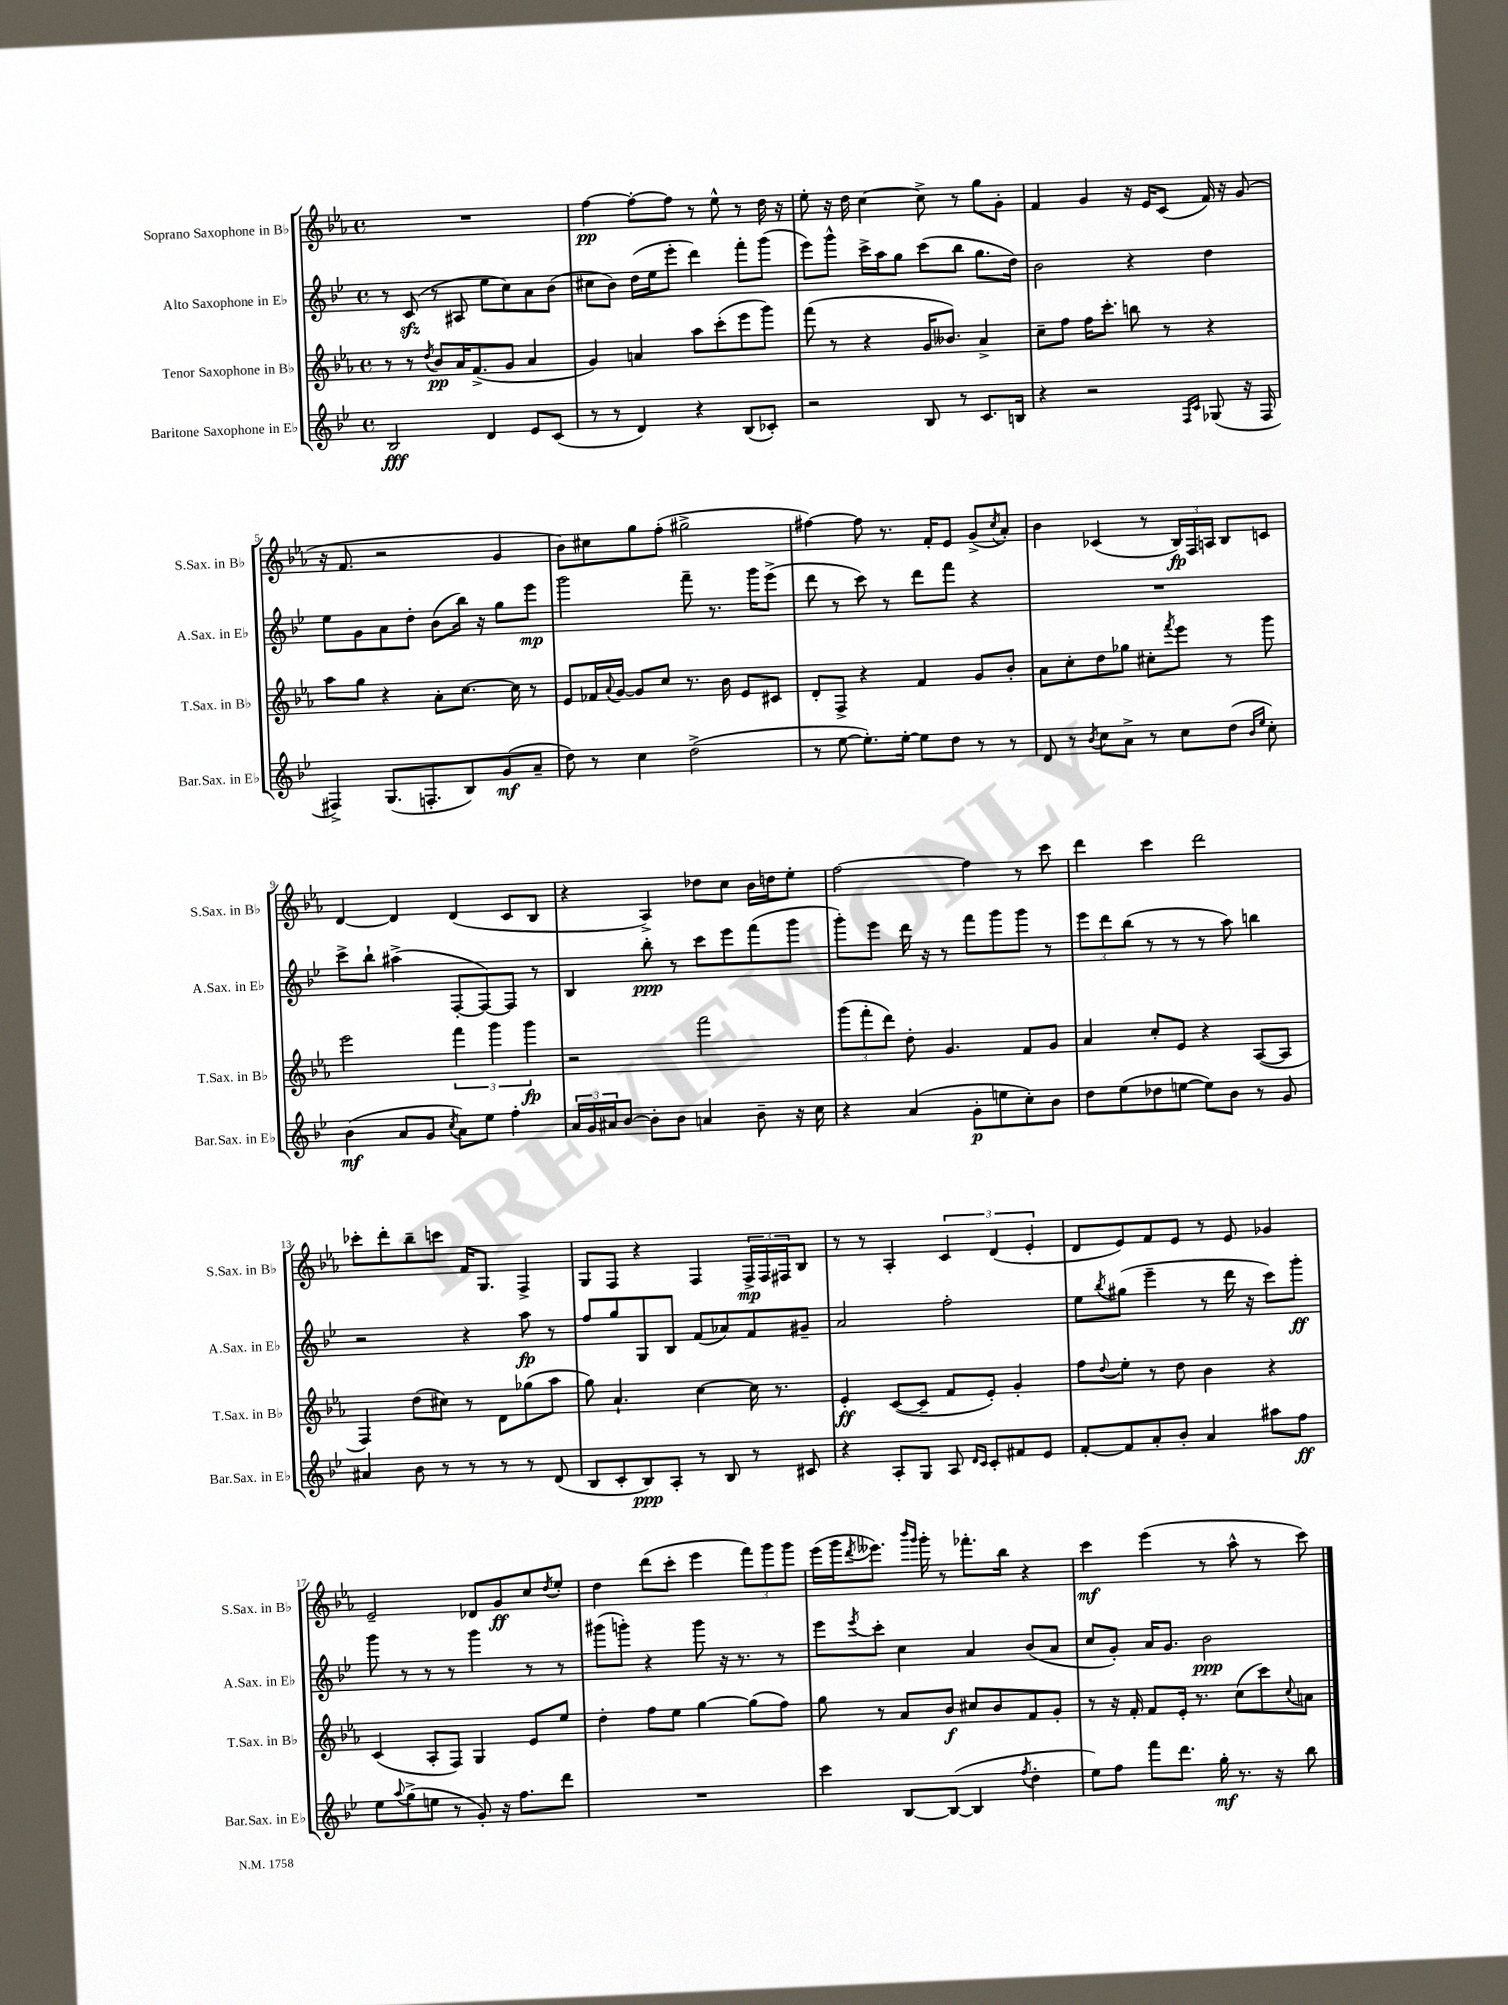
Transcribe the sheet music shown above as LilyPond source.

<<
\new StaffGroup <<
\new Staff = "s0" \with { instrumentName = "Soprano Saxophone in Bb" shortInstrumentName = "S.Sax. in Bb" } {
    \clef treble \key ees \major \defaultTimeSignature \time 4/4
    R1 |
    f''4~\pp f''8~-. f''8 r8 ees''8-^ r8 d''16 r16 |
    ees''8-. r16 d''16 c''4~ c''8-> r8 g''8 g'8-. |
    f'4 g'4 r16 ees'16 c'8( f'16) r16 g'8( |
    r16 f'8. r2 g'4 |
    bes'8) cis''8 g''8 f''8-.( gis''2-> |
    fis''4~) fis''8 r8. f'16-. ees'8 g'8->( \acciaccatura { c''8 } aes'8-.) |
    bes'4 ces'4( r8 \tuplet 3/2 { bes16\fp) f16 a16 } bes8 c'8 |
    d'4~ d'4 d'4( c'8 bes8 |
    r4 aes4->) des''8 c''8 bes'16 d''16 ees''8-. |
    f''2~ f''4 r8 c'''8 |
    d'''4 c'''4 d'''2 |
    ces'''8-. d'''8-. bes''8-- c'''8 f'16 g8. f4-> |
    g8 f8 r4 f4 \tuplet 3/2 { f16->\mp f16 fis16 } bes8 |
    r8 r8 aes4-. \tuplet 3/2 { c'4 d'4( ees'4-. } |
    d'8 ees'8) f'8 ees'8 r8 ees'8 ges'4 |
    ees'2-- des'8 g'8\ff c''8 \acciaccatura { d''8 } ees''8-. |
    d''4 d'''8( c'''8-. ees'''4 \tuplet 3/2 { f'''8) g'''8 g'''8 } |
    ees'''16( g'''16 \acciaccatura { d'''8 } eeses'''8.) \grace { bes'''16 g'''16 } g'''16-. r8 fes'''8.-. bes''16 r4 |
    c'''4\mf ees'''4( r8 aes''8-^ r8 c'''8) \bar "|." |
}
\new Staff = "s1" \with { instrumentName = "Alto Saxophone in Eb" shortInstrumentName = "A.Sax. in Eb" } {
    \clef treble \key bes \major \defaultTimeSignature \time 4/4
    r8 c'8\sfz( r8 ais8 ees''8 c''8) a'8 bes'8( |
    cis''8 bes'8) d''16( ees''16 ees'''8-. d'''4) f'''8-. g'''8( |
    ees'''8) g'''8-^ c'''16-> a''16 g''8 c'''8( bes''8 g''8. d''16) |
    bes'2 r4 d''4 |
    ees''8 g'8 a'8 d''8-. bes'8( bes''16) r16 g''8 ees'''8\mp |
    g'''2 f'''8-- r8. g'''16 ees'''8->( |
    d'''8 r8 c'''8) r8 d'''8 f'''8 r4 |
    R1 |
    c'''8-> bes''8-! ais''4->( f8~-. f8~) f8 r8 |
    bes4 bes''8-.\ppp r8 c'''8 ees'''8 f'''8( g'''8 |
    g'''8-.) ees'''8 d'''16 r16 r8 f'''8 g'''8 g'''8 r8 |
    \tuplet 3/2 { ees'''8 d'''8 bes''8( } r8 r8 r8 a''8) b''4 |
    r2 r4 a''8\fp r8 |
    f''8 g''8 g8 bes8 f'8( aes'8) f'8 gis'8-- |
    a'2 f''2-. |
    ees''8 \acciaccatura { bes''8 } gis''8( ees'''4-- r8 d'''16 r16 c'''8) g'''8-.\ff |
    g'''8 r8 r8 r8 g'''4 r8 r8 |
    gis'''8( g'''8-.) r4 g'''8 r16 r8. r8 |
    ees'''8 \acciaccatura { ees'''8 } c'''8-. c''4 a'4 bes'8( a'8 |
    c''8 g'8-.) a'16 g'8. bes'2\ppp \bar "|." |
}
\new Staff = "s2" \with { instrumentName = "Tenor Saxophone in Bb" shortInstrumentName = "T.Sax. in Bb" } {
    \clef treble \key ees \major \defaultTimeSignature \time 4/4
    r8 r8 \acciaccatura { d''8 } bes'8\pp aes'16 f'8.->( g'8 aes'4 |
    g'4) a'4 aes''8 c'''8-.( ees'''8 g'''8) |
    f'''8( r8 r4 g'16 beses'8.) aes'4-> |
    c''8-- f''8 f''16 c'''8.-. b''8 r8 r4 |
    aes''8 g''8 r4 aes'8-. c''8.~ c''16 r8 |
    ees'8 fes'16 \appoggiatura { aes'8 } g'16~ g'8 c''8 r8. bes'16 ees'8 cis'8 |
    d'8-. f8-> r4 f'4 g'8 bes'8-. |
    aes'8 c''8-. d''8 ges''8 cis''8-. \acciaccatura { f'''8 } ees'''8 r8 g'''8 |
    ees'''2 \tuplet 3/2 { f'''4 g'''4 g'''4\fp } |
    r2 f'''2 |
    \tuplet 3/2 { g'''8( f'''8-. d'''8) } d''8-. g'4. f'8 g'8 |
    aes'4 c''8-. ees'8 r4 aes8~( aes8 |
    f4) d''8( cis''8) r8 d'8 ges''8( aes''8 |
    g''8) aes'4.-! c''4~ c''16 r8. |
    ees'4-.\ff c'8~( c'8-- f'8 ees'8-.) g'4-. |
    f''8 \appoggiatura { d''8 } ees''8-. r8 d''8 bes'4 r4 |
    c'4( aes8-. f8) g4 ees'8 ees''8 |
    d''4-. f''8 ees''8 g''4~ g''8( f''8) |
    g''8 r8 aes'8 bes'8\f cis''8 bes'8 f'8 g'8-. |
    r8 r16 f'16-. f'8 ees'16-. r8. c''8( c'''8) \appoggiatura { c''8 } a'8 \bar "|." |
}
\new Staff = "s3" \with { instrumentName = "Baritone Saxophone in Eb" shortInstrumentName = "Bar.Sax. in Eb" } {
    \clef treble \key bes \major \defaultTimeSignature \time 4/4
    bes2\fff d'4 ees'8 c'8( |
    r8 r8 d'4) r4 bes8( ces'8-.) |
    r2 bes8 r8 c'8. b16 |
    r4 r2 \grace { f16 c'16 } ges8( r16 f16 |
    fis4->) g8.( f8.-. bes8) g'8\mf( a'8-- |
    d''8) r8 c''4 d''2->( |
    r8 ees''8~ ees''8.-.) ees''16~-. ees''8 d''8 r8 r8 |
    d'8 r8 \acciaccatura { bes'8 } c''8 a'8-> r8 c''8 d''8( \grace { bes'16 ees''16 } c''8-.) |
    bes'4\mf( a'8 g'8 \acciaccatura { c''8 } a'8) ees''8 f''4-. |
    \tuplet 3/2 { a'16 g'16 ais'16 } bes'8~ bes'8-. bes'8 a'4 bes'8-- r16 c''16 |
    r4 a'4( g'8-.\p e''8 c''8-.) bes'8 |
    d''8 ees''8( des''8 e''8~ e''8) bes'8 r8 g'8 |
    ais'4 bes'8 r8 r8 r8 r8 d'8( |
    bes8 c'8-. bes8\ppp) a8-. r8 bes8 r8 cis'8 |
    r4 a8-. g8 a8 \grace { d'16 c'16 } c'8-. fis'8 ees'8 |
    f'8~-. f'8 a'8-. bes'8-. a'4 ais''8 f''8\ff |
    ees''8 \appoggiatura { a''8 } g''8->( e''8 r8 g'8-.) r16 f''8. d'''8 |
    R1 |
    c'''4 bes8~ bes8~( bes4 \acciaccatura { f''8 } d''4-. |
    ees''8) f''8 f'''8 d'''8. g''16-.\mf r8. r16 bes''8 \bar "|." |
}
>>
>>
